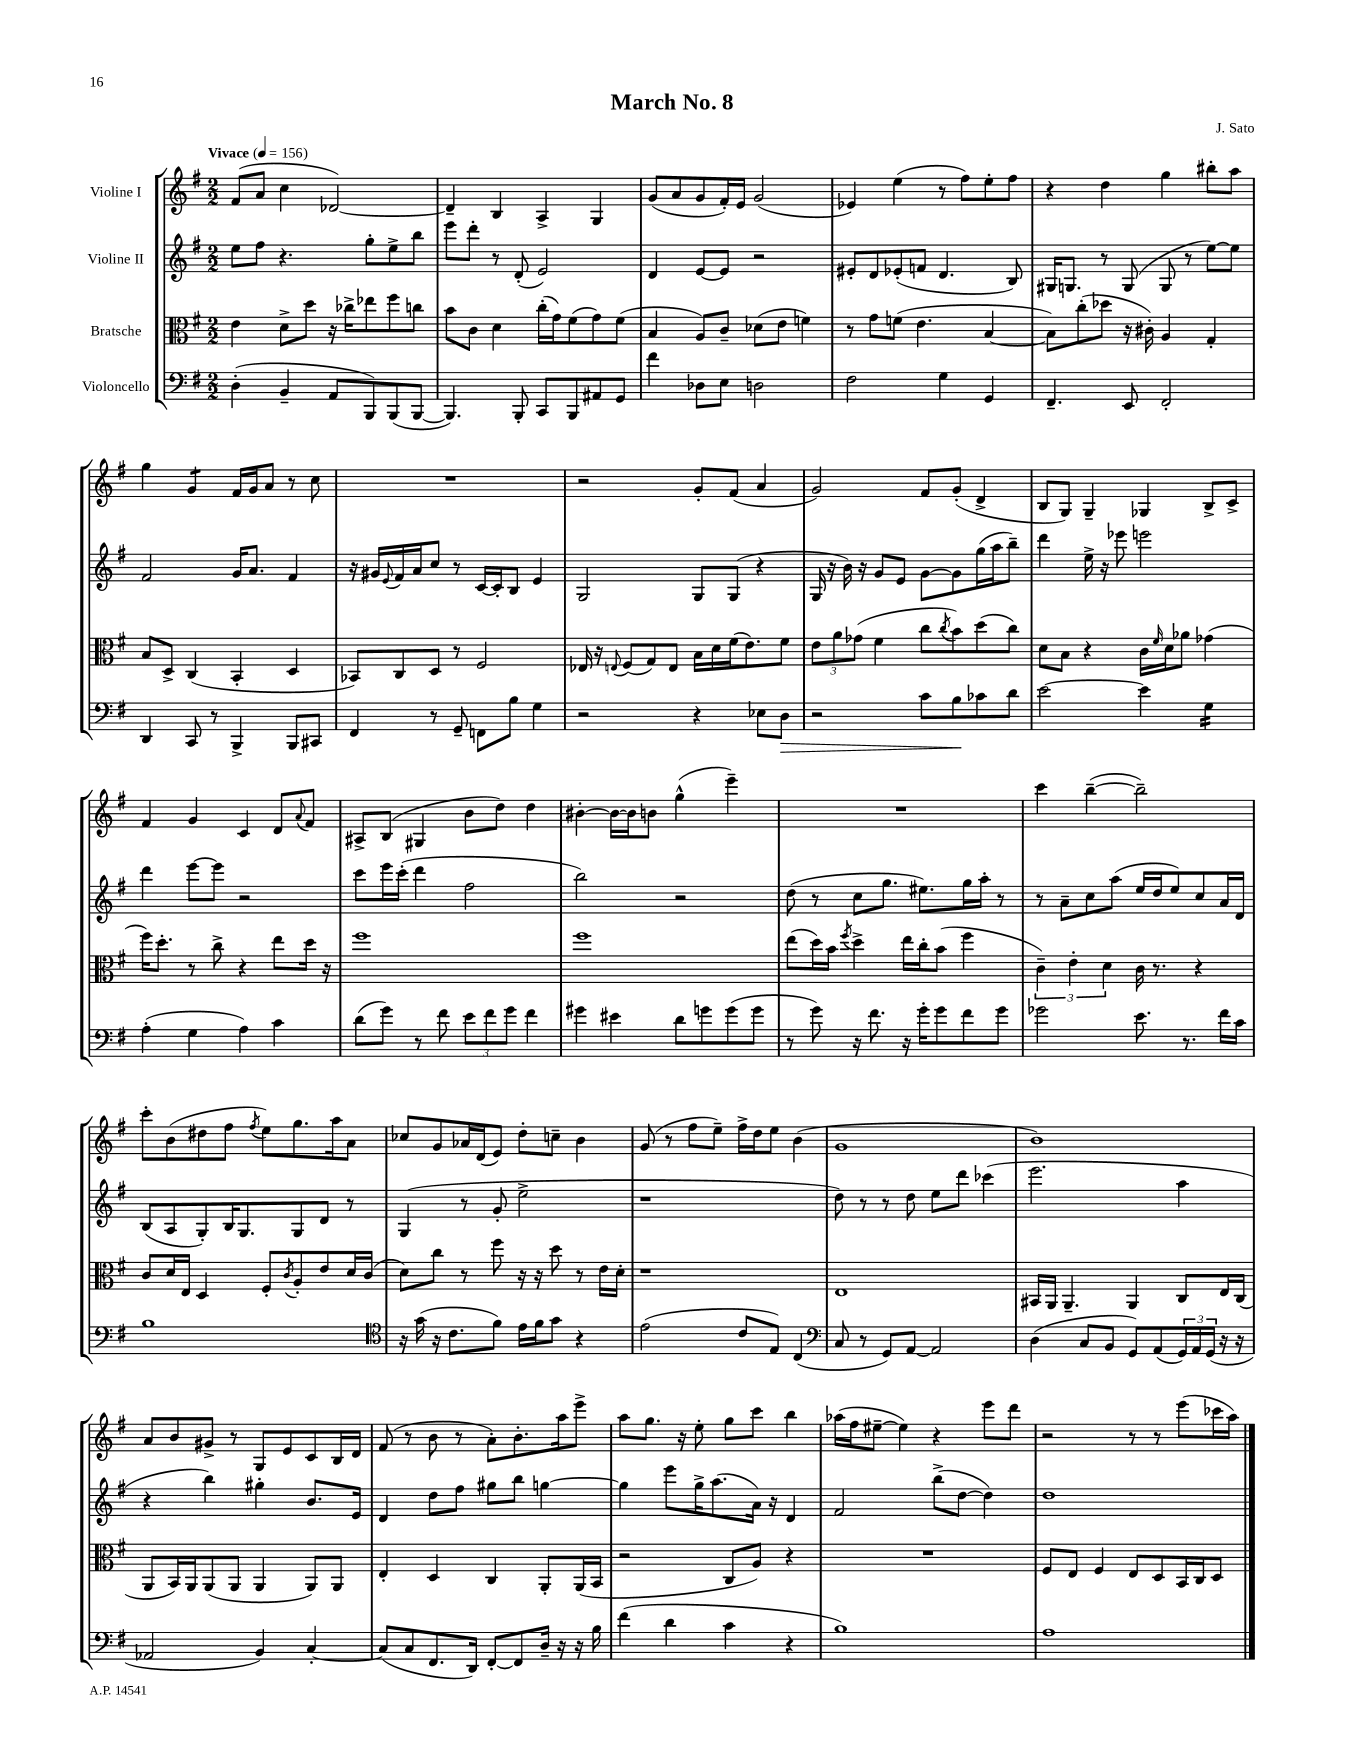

**kern	**kern	**kern	**kern
*staff4	*staff3	*staff2	*staff1
*clefF4	*clefC3	*clefG2	*clefG2
*k[f#]	*k[f#]	*k[f#]	*k[f#]
*M2/2	*M2/2	*M2/2	*M2/2
*MM156	*MM156	*MM156	*MM156
(4D'	4e	8ee	(8f#
.	.	8ff#	8a
4BB~	8d^	4.r	4cc
.	8dd	.	.
8AA	16r	.	[2d-)
.	16cc-^	.	.
8BBB)	8ee-	8gg'	.
(8BBB	8ff#	8ee^	.
[8BBB	8cc	8bb	.
=	=	=	=
4.BBB])	8b	8eee	4d-~]
.	8c	8ddd'	.
.	4d	8r	4B
8BBB'	.	(8d'	.
8CC	(16cc'	2e)	4A^
.	16g)	.	.
8BBB	(8f#	.	.
8AA#	8g)	.	4G
8GG	(8f#	.	.
=	=	=	=
4f#	4B	4d	(8g
.	.	.	8a
8D-	8A)	[8e	8g
8E	8c~	8e]	16f#')
.	.	.	16e
2D	(8d-	2r	(2g
.	8e	.	.
.	4f)	.	.
=	=	=	=
2F#	8r	8e#'	4e-)
.	8g	8d	.
.	(8f	(8e-'	(4ee
.	4.e	8f	.
4G	.	4.d	8r
.	.	.	8ff#)
4GG	[4B	.	8ee'
.	.	8B)	8ff#
=	=	=	=
4.FF#~	8B])	16G#	4r
.	.	8.G	.
.	(8cc'	.	.
.	8dd-	8r	4dd
8EE	16r	(8G	.
.	16c#')	.	.
2FF#'	4A	8G	4gg
.	.	8r	.
.	4G'	[8ee)	8bb#'
.	.	8ee]	8aa
=	=	=	=
4DD	8B	2f#	4gg
.	8D^	.	.
8CC	(4C	.	4g
8r	.	.	.
4BBB^	4BB'	16g	16f#
.	.	8.a	16g
.	.	.	8a
8BBB	4D	4f#	8r
8CC#	.	.	8cc
=	=	=	=
4FF#	8BB-)	16r	1r
.	.	16g#	.
.	.	8qqe	.
.	8C	16f#	.
.	.	16a	.
8r	8D	8cc	.
8GG~	8r	8r	.
8FF	2F#	[16c	.
.	.	16c']	.
8B	.	8B	.
4G	.	4e	.
=	=	=	=
2r	16E-	2G	2r
.	16r	.	.
.	8qqE	.	.
.	(8F#	.	.
.	8G)	.	.
.	8E	.	.
4r	16B	8G	8g'
.	16d	.	.
.	(16f#	(8G	(8f#
.	8.e)	.	.
8E-	.	4r	4a
8D	8f#	.	.
=	=	=	=
2r	12e	16G	2g)
.	.	16r	.
.	12a	.	.
.	.	16b)	.
.	(12g-	.	.
.	.	16r	.
.	4f#	8g	.
.	.	8e	.
8c	8cc	[8g	8f#
.	8qcc	.	.
8B	8b)	8g]	(8g'
8c-	(8dd	(16gg	4d^
.	.	16aa	.
8d	8cc)	8bb~)	.
=	=	=	=
[2e	8d	4ddd	8B
.	8B	.	8G)
.	4r	16ee^	4G~
.	.	16r	.
.	.	8eee-	.
4e]	16c	2eee	4G-
.	16qqf#	.	.
.	16d	.	.
.	8a-	.	.
4G	(4g-	.	8B^
.	.	.	8c^
=	=	=	=
(4A'	16ff#)	4ddd	4f#
.	8.dd'	.	.
4G	8r	[8eee	4g
.	8cc^	8eee]	.
4A)	4r	2r	4c
4c	8ee	.	8d
.	.	.	8qqa
.	16dd	.	8f#
.	16r	.	.
=	=	=	=
(8d	1ff#	8ccc	8A#^
8g)	.	16eee	(8B
.	.	(16ccc'	.
8r	.	4ddd	4G#
8f#	.	.	.
12e	.	2ff#	8b
12f#	.	.	.
.	.	.	8dd)
12g	.	.	.
4f#	.	.	4dd
=	=	=	=
4g#	1ff#	2bb)	[4b#'
4e#	.	.	16b#_
.	.	.	16b#]
.	.	.	8b
8d	.	2r	(4gg^^
8g	.	.	.
(8g	.	.	4eee~)
8g	.	.	.
=	=	=	=
8r	(8ee	(8dd	1r
8g)	16dd)	8r	.
.	16b	.	.
.	8qff#	.	.
16r	4dd^	8cc	.
8.f#	.	.	.
.	.	8.gg	.
16r	16ee	.	.
16g'	16cc'	8.ee#)	.
8g	(8b	.	.
8f#	4ff#	16gg	.
.	.	16aa'	.
8g	.	8r	.
=	=	=	=
2g-	6c~)	8r	4ccc
.	.	8a~	.
.	6e'	.	.
.	.	8cc	([4bb~
.	6d	.	.
.	.	(8aa	.
8.e	16c	16ee	2bb~])
.	8.r	16dd	.
.	.	8ee)	.
8.r	.	.	.
.	4r	8cc	.
16f#	.	16a	.
16c	.	16d	.
=	=	=	=
1B	8c	(8B	8ccc'
.	16d	8A	(8b
.	16E	.	.
.	4D	8G')	8dd#
.	.	16B	8ff#
.	.	8.G	.
.	.	.	8qff#
.	8F#'	.	8ee)
.	8qc	.	.
.	8A'	8G	8.gg
.	8e	8d	.
.	.	.	16aa
.	16d	8r	8a
.	(16c	.	.
=	=	=	=
*clefC4	*	*	*
16r	8d)	(4G	8cc-
(16g	.	.	.
16r	8cc	.	8g
8.c	.	.	.
.	8r	8r	16a-
.	.	.	(16d
8f#)	8ff#	8g'	8e)
16e	16r	2ee^	8dd'
16f#	16r	.	.
8g	8dd	.	8cc~
4r	8r	.	4b
.	16e	.	.
.	16d'	.	.
=	=	=	=
(2e	1r	1r	(8g
.	.	.	8r
.	.	.	8ff#
.	.	.	8ee~)
8c	.	.	16ff#^
.	.	.	16dd
8E)	.	.	8ee
(4C	.	.	(4b
=	=	=	=
*clefF4	*	*	*
8C	1E	8dd)	1g
8r	.	8r	.
8GG)	.	8r	.
[8AA	.	8dd	.
2AA]	.	8ee	.
.	.	8ddd	.
.	.	(4ccc-	.
=	=	=	=
(4D	16BB#	2.eee	1b)
.	16AA	.	.
.	4.AA~	.	.
8C	.	.	.
8BB	.	.	.
8GG)	4AA	.	.
(8AA	.	.	.
24GG)	8C	4aa	.
24AA	.	.	.
(24GG	.	.	.
16r	16E	.	.
16r	(16C	.	.
=	=	=	=
2AA-	8AA	4r	8a
.	16BB)	.	8b
.	16AA	.	.
.	(8AA	4bb)	8g#^
.	8AA	.	8r
4BB)	4AA	4gg#'	8G
.	.	.	8e
[4C'	8AA)	8.b	8c
.	8AA	.	16B
.	.	16e	16d
=	=	=	=
(8C]	4E'	4d	(8f#
8C	.	.	8r
8.FF#	4D	8dd	8b
.	.	8ff#	8r
16DD)	.	.	.
[8FF#'	4C	8gg#	8a')
8FF#]	.	8bb	8.b'
16D~	8AA'	[4gg	.
16r	.	.	16aa
16r	(16AA	.	8eee^
16B	16BB	.	.
=	=	=	=
(4f#	2r	4gg]	8aa
.	.	.	8.gg
4d	.	8eee	.
.	.	.	16r
.	.	16gg^	8ee'
.	.	(8.aa	.
4c	8C	.	8gg
.	8A)	16a)	8ccc
.	.	16r	.
4r	4r	4d	4bb
=	=	=	=
1B)	1r	2f#	(16aa-
.	.	.	16ff#
.	.	.	[8ee#~
.	.	.	4ee#])
.	.	(8bb^	4r
.	.	[8dd	.
.	.	4dd])	8eee
.	.	.	8ddd
=	=	=	=
1A	8F#	1dd	2r
.	8E	.	.
.	4F#	.	.
.	8E	.	8r
.	8D	.	8r
.	16BB	.	(8eee
.	16C	.	.
.	8D	.	16ccc-
.	.	.	16aa)
==	==	==	==
*-	*-	*-	*-
